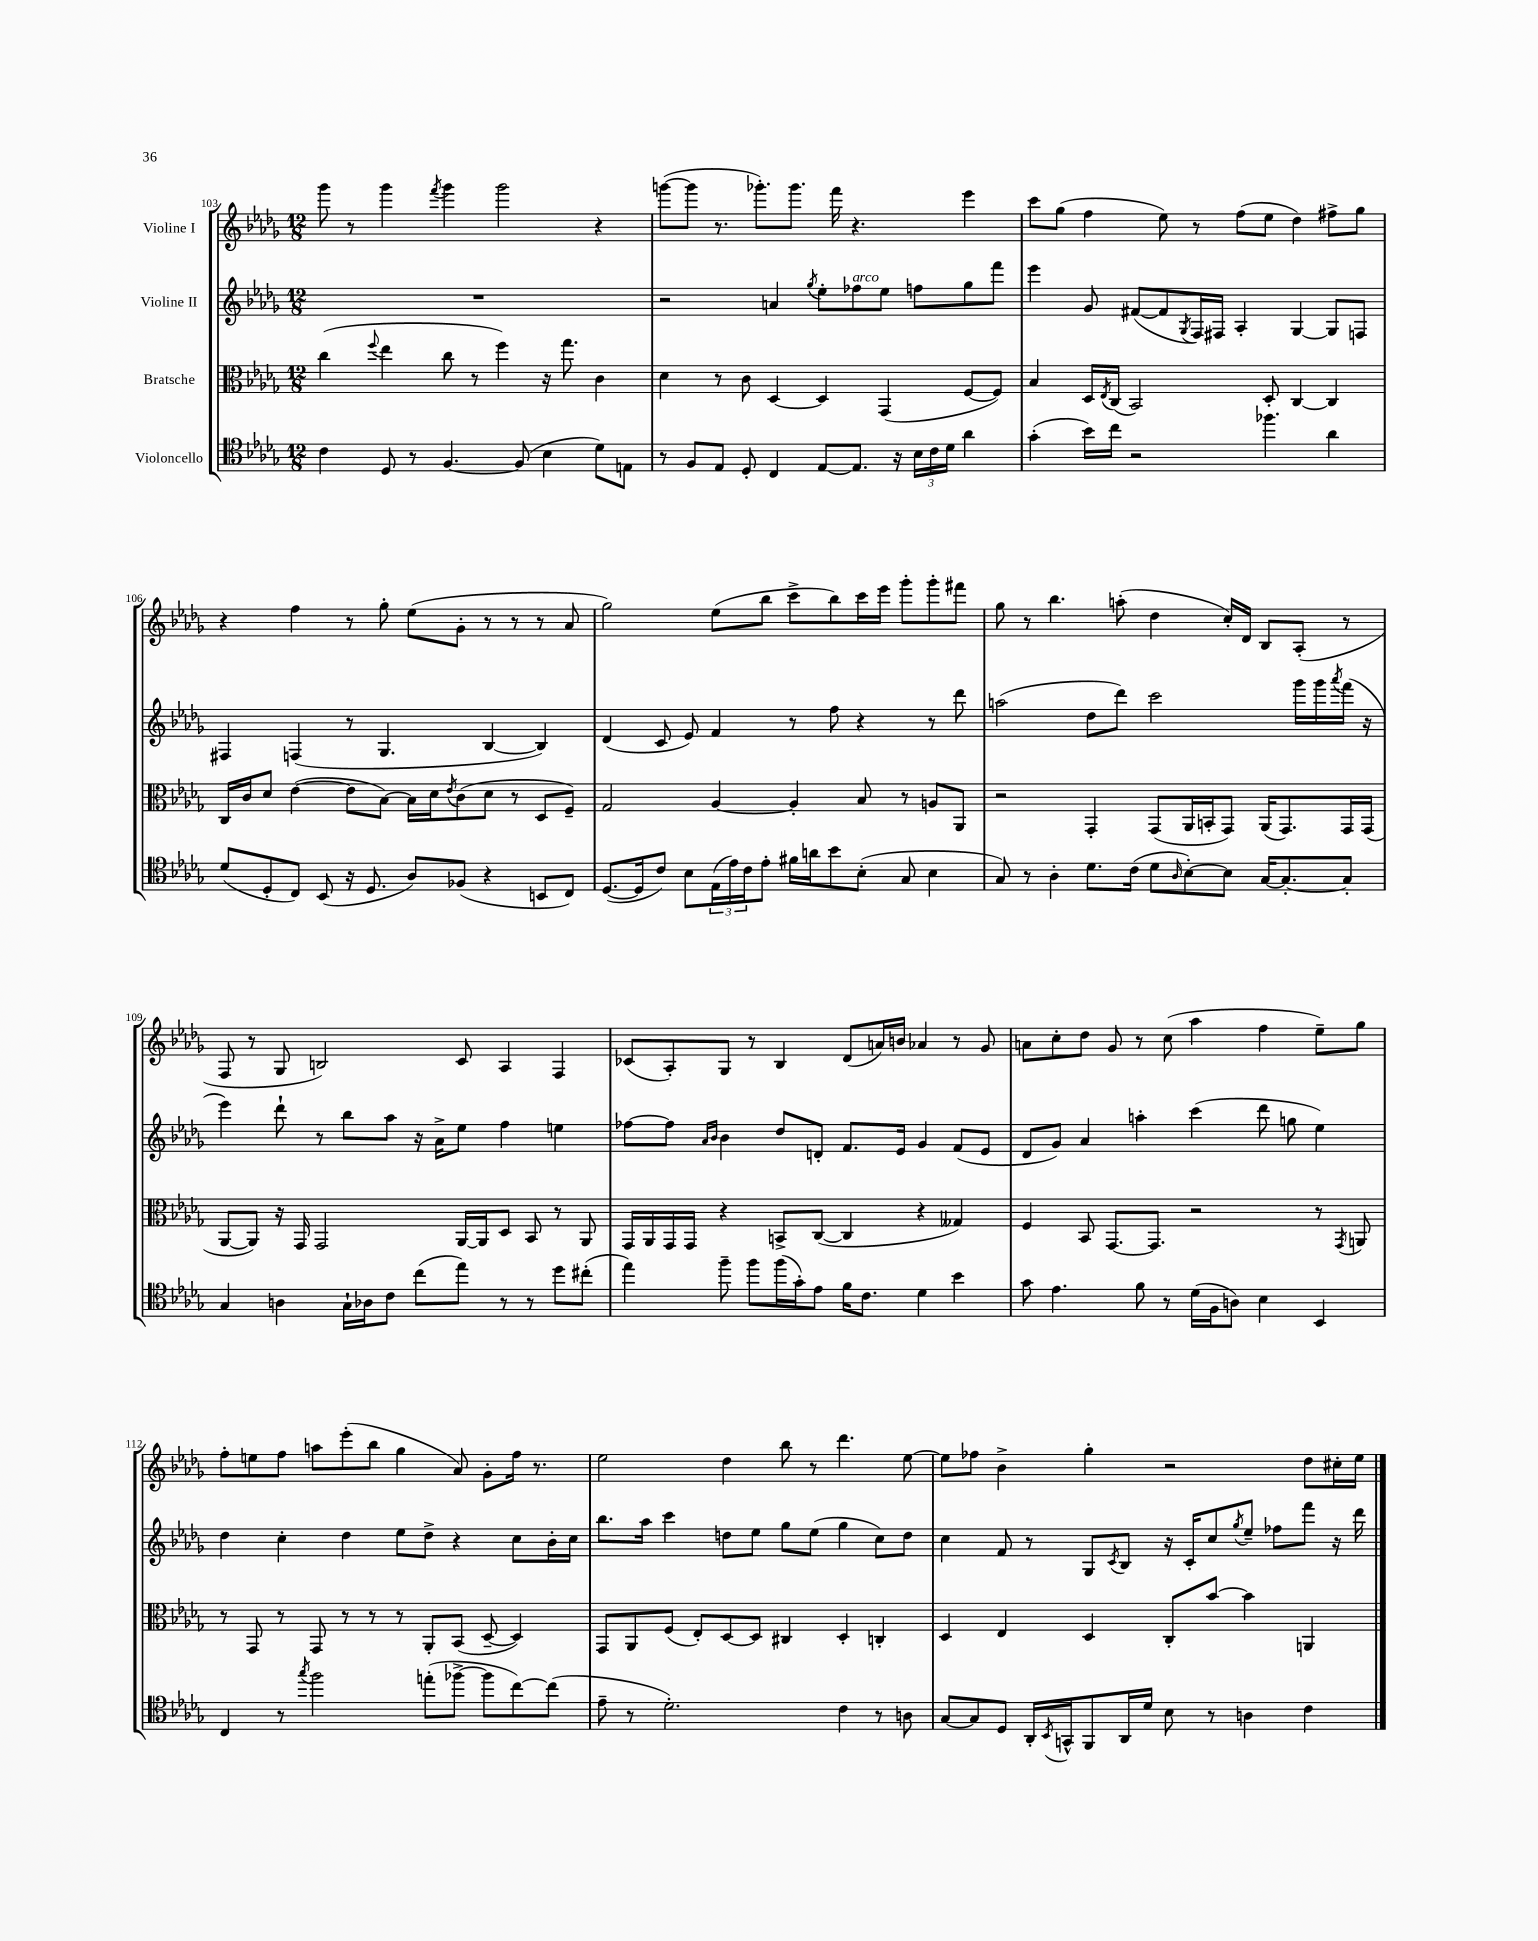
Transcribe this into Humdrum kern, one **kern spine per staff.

**kern	**kern	**kern	**kern
*part4	*part3	*part2	*part1
*staff4	*staff3	*staff2	*staff1
*I"Violoncello	*I"Bratsche	*I"Violine II	*I"Violine I
*clefC4	*clefC3	*clefG2	*clefG2
*k[b-e-a-d-g-]	*k[b-e-a-d-g-]	*k[b-e-a-d-g-]	*k[b-e-a-d-g-]
*M12/8	*M12/8	*M12/8	*M12/8
=103	=103	=103	=103
4c\	(4cc\	1.r	8ggg-\
.	.	.	8r
.	8qqff/	.	.
8D-/	4ee-\	.	4ggg-\
8r	.	.	.
.	.	.	8qfff/
[4.F/	8cc\	.	4ggg-\
.	8r	.	.
.	4ff\)	.	2ggg-\
(8F/]	.	.	.
4B-\	16r	.	.
.	8.gg-\	.	.
8d-\L)	4c\	.	4r
8En\J	.	.	.
=104	=104	=104	=104
8r	4d-\	2r	([8gggn\L
8F/L	.	.	8ggg\J]
8E-/J	8r	.	8.r
8D-'/	8c\	.	.
.	.	.	8.ggg-X'\L)
4C/	[4D-/	4an/	.
.	.	.	8.ggg-\J
.	.	8qgg-/	.
[8E-/L	4D-/]	8ee-'\L	.
.	.	.	16fff\
!	!	!LO:TX:a:i:t=arco	!
8.E-/J]	.	8ff-X\	4.r
.	(4GG-/	8ee-\J	.
16r	.	.	.
24B-\LL	.	8ffn\L	.
24c\	.	.	.
24d-\JJ	.	.	.
4a-\	[8F/L	8gg-\	4eee-\
.	8F/J])	8fff\J	.
=105	=105	=105	=105
(4g-'\	4B-/	4eee-\	8ccc\L
.	.	.	(8gg-\J
16b-\LL)	16D-/LL	8g-/	4ff\
.	8qE-/	.	.
16cc\JJ	(16C/JJ	.	.
2r	2BB-/)	([8f#X/L	.
.	.	8f#/]	8ee-\)
.	.	8qG-/	.
.	.	16F/L)	8r
.	.	16F#X/JJ	.
.	.	4A-'/	(8ff\L
4.ff-X\	8D-'/	.	8ee-\J
.	[4C/	[4G-/	4dd-\)
4a-\	4C/]	8G-/L]	8ff#X^\L
.	.	8Fn/J	8gg-\J
!!LO:LB:g=z
=106	=106	=106	=106
(8d-/L	16C/LL	4F#X/	4r
.	16c/J	.	.
8D-'/	8d-/J	.	.
8C/J)	([4e-\	(4Fn/	4ff\
(8BB-/	.	.	.
16r	8e-\L]	8r	8r
8.D-/	.	.	.
.	[8B-\J)	4.G-/	8gg-'\
8A-/L)	16B-\LL]	.	(8ee-\L
.	16d-\J	.	.
.	8qe-/	.	.
(8F-X/J	(8c\	.	8g-'\J
4r	8d-\J	[4B-/	8r
.	8r	.	8r
8BBn/L	8D-/L	4B-/])	8r
8C/J)	8F~/J)	.	8a-/
=107	=107	=107	=107
([8.D-/L	2G-/	(4d-/	2gg-\)
16D-/k]	.	.	.
8c/J)	.	8c/	.
8B-\L	.	8e-/)	.
(24E-\L	[4A-/	4f/	(8ee-\L
24e-\)	.	.	.
24c\J	.	.	.
8e-'\J	.	.	8bb-\J
16f#X\LL	4A-'/]	8r	8ccc^\L
16an\J	.	.	.
8b-\	.	8ff\	8bb-\)
(8B-'\J	8B-/	4r	16ccc\L
.	.	.	16eee-\JJ
8G-/	8r	.	8ggg-'\L
4B-\	8An/L	8r	8ggg-'\
.	8AA-/J	8ddd-\	8fff#X\J
=108	=108	=108	=108
8G-/)	2r	(2aan\	8gg-\
8r	.	.	8r
4A-'\	.	.	4.bb-\
8.d-\L	4GG-'/	8dd-\L	.
.	.	8ddd-\J)	(8aan'\
(16c\Jk	.	.	.
8d-\L	(8GG-/L	2ccc\	4dd-\
16qqA-/	.	.	.
[8B-'\)	16AA-/L	.	.
.	16BBn'/J	.	.
8B-\J]	8GG-/J)	.	16cc'/LL)
.	.	.	16d-/JJ
[16G-/KL	(16AA-/KL	.	8B-/L
8.G-'/_	8.GG-/)	.	.
.	.	16ggg-\LL	(8A-'/J
.	.	16ggg-\	.
.	.	8qaaa-/	.
8G-'/J]	16GG-/L	(16fff\JJ	8r
.	(16GG-/JJ	16r	.
!!LO:LB:g=z
=109	=109	=109	=109
4G-/	[8AA-/L	4eee-\)	8F/
.	8AA-/J])	.	8r
4An\	16r	8ddd-`\	8G-/
.	16GG-/	.	.
.	2GG-/	8r	2Bn/)
16G-`\LL	.	8bb-\L	.
16A-X\J	.	.	.
8c\J	.	8aa-\J	.
(8cc\L	.	16r	.
.	.	16a-^\KL	.
8ee-\J)	[16AA-/LL	8ee-\J	8c/
.	16AA-/J]	.	.
8r	8D-/J	4ff\	4A-/
8r	8BB-/	.	.
8dd-\L	8r	4een\	4F/
(8cc#X'\J	8AA-/	.	.
=110	=110	=110	=110
4ee-\)	16GG-/LL	[8ff-X\L	(8c-X/L
.	16AA-/	.	.
.	16GG-/	8ff-\J]	8A-'/)
.	16GG-/JJ	.	.
.	.	16qqa-/LL	.
.	.	16qqb-/JJ	.
8ff~\	4r	4b-\	8G-/J
8ff\L	.	.	8r
(16ff\L	8BBn^/L	8dd-/L	4B-/
16g-'\J)	.	.	.
8e-\J	([8C/J	8dn'/J	.
16f\KL	4C/]	8.f/L	(8d-/L
8.c\J	.	.	.
.	.	.	16an/L)
.	.	16e-/Jk	16bn/JJ
4d-\	4r	4g-/	4a-X/
4b-\	4G--X/)	(8f/L	8r
.	.	8e-/J	8g-/
=111	=111	=111	=111
8g-\	4F/	8d-/L	8an\L
4.e-\	.	8g-/J)	8cc'\
.	8BB-/	4a-/	8dd-\J
.	[8.GG-/L	.	8g-/
8f\	.	4aan'\	8r
.	8.GG-/J]	.	.
8r	.	.	(8cc\
(16d-\LL	2r	(4ccc\	4aa-\
16F\J	.	.	.
8An\J)	.	.	.
4B-\	.	8ddd-\	4ff\
.	.	8ggn\	.
4BB-/	8r	4ee-\)	8ee-~\L)
.	8qGG-/	.	.
.	8AAn/	.	8gg-\J
!!LO:LB:g=z
=112	=112	=112	=112
4C/	8r	4dd-\	8ff'\L
.	8GG-/	.	8een\
8r	8r	4cc'\	8ff\J
8qgg-/	.	.	.
2ff\	8GG-/	.	8aan\L
.	8r	4dd-\	(8eee-'\
.	8r	.	8bb-\J
.	8r	8ee-\L	4gg-\
(8een'\L	8AA-'/L	8dd-^\J	.
[8ff-X^\J	(8BB-/J	4r	8a-/)
8ff-\L]	[8D-~/	.	8g-'\L
[8cc\)	4D-/])	8cc\L	16ff\Jk
.	.	.	8.r
(8cc\J]	.	16b-'\L	.
.	.	16cc\JJ	.
=113	=113	=113	=113
8e-~\	8GG-/L	8.bb-\L	2ee-\
8r	8AA-/	.	.
.	.	16aa-\Jk	.
2.d-'\)	(8F/J	4ccc\	.
.	8E-'/L)	.	.
.	[8D-/	8ddn\L	4dd-\
.	8D-/J]	8ee-\J	.
.	4C#X/	8gg-\L	8bb-\
.	.	(8ee-\J	8r
4c\	4D-'/	4gg-\	4.ddd-\
8r	4Cn'/	8cc\L)	.
8An\	.	8dd\J	[8ee-\
=114	=114	=114	=114
[8G-/L	4D-/	4cc\	8ee-\L]
8G-/]	.	.	8ff-X\J
8D-/J	4E-/	8f/	4b-^\
16AA-'/LL	.	8r	.
8qBB-/	.	.	.
16GGn^^/J	.	.	.
8FF/	4D-/	8G-/L	4gg-'\
.	.	8qc/	.
16AA-/L	.	8B-/J	.
16d-/JJ	.	.	.
8B-\	8C'/L	16r	2r
.	.	16c'/KL	.
8r	[8b-/J	8cc/	.
.	.	8qgg-/	.
4An\	4b-\]	8ee-~/J	.
.	.	8ff-X\L	.
4c\	4AAn/	8fff\J	8dd-\L
.	.	16r	16cc#X'\L
.	.	16ddd-\	16ee-\JJ
==	==	==	==
*-	*-	*-	*-
